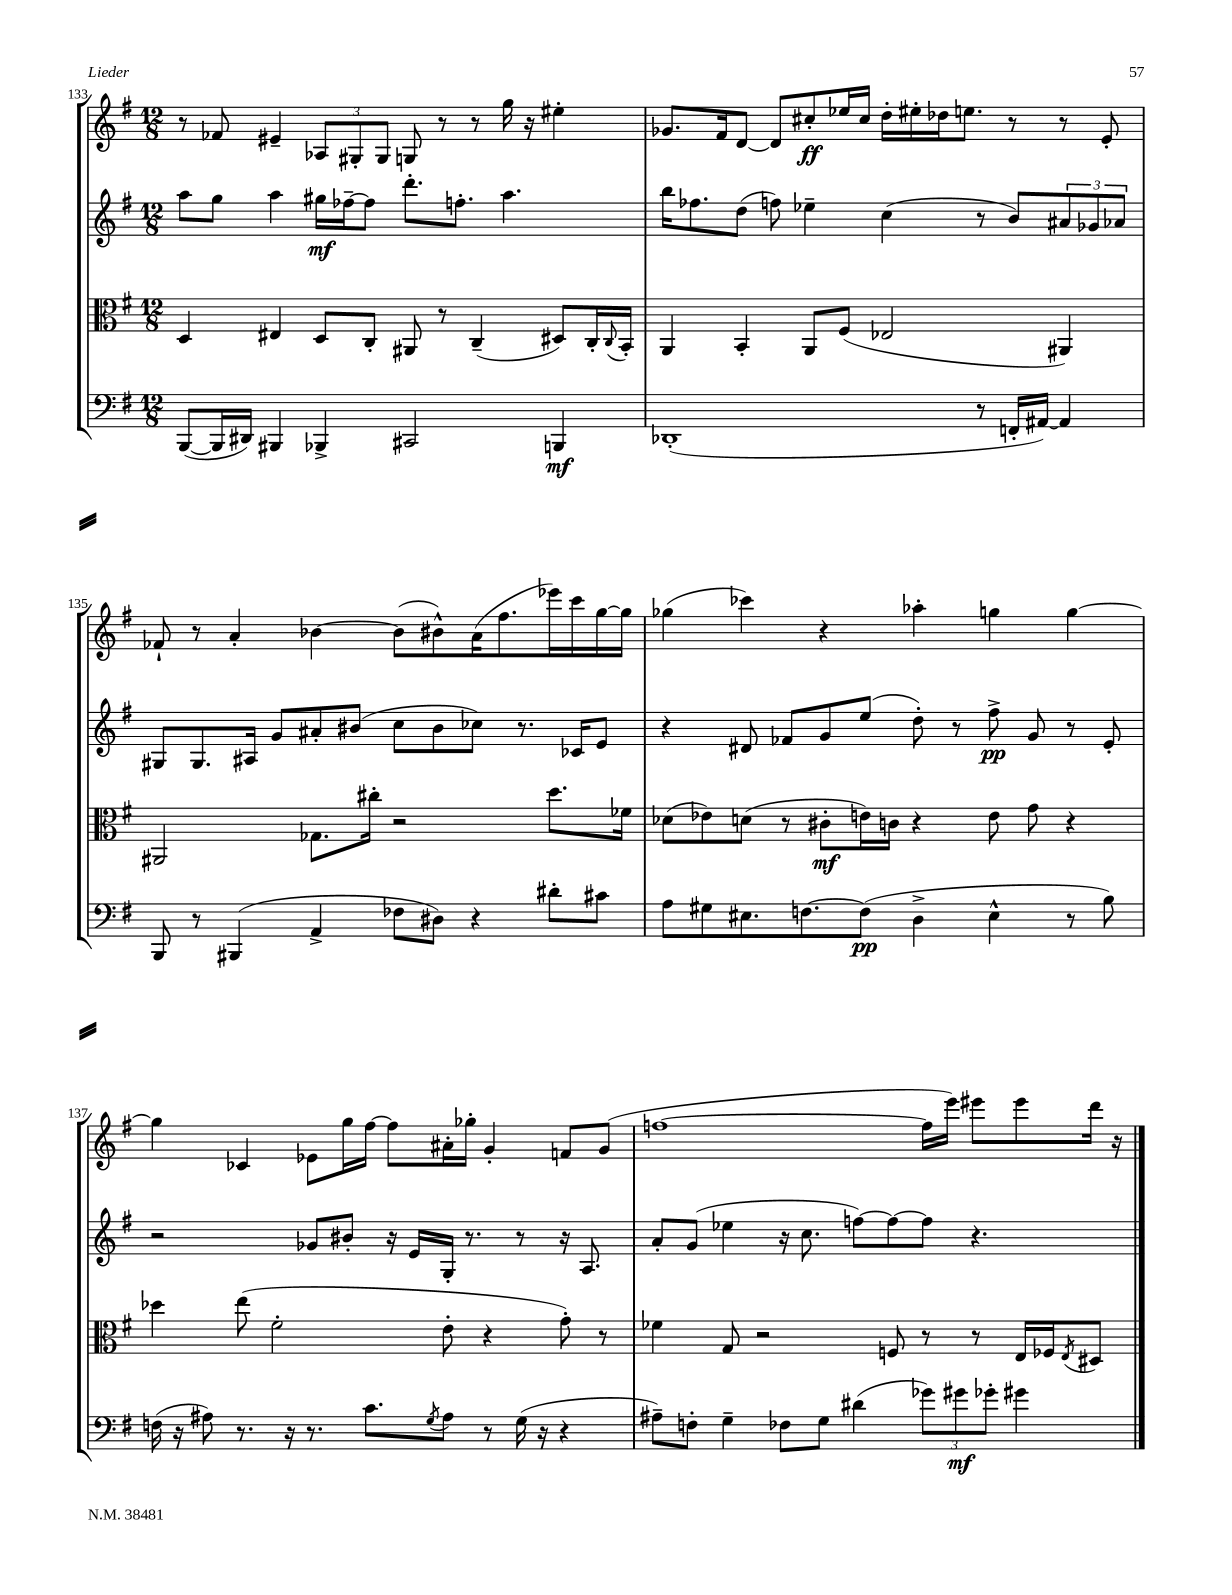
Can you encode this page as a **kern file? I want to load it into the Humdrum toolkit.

**kern	**kern	**kern	**kern
*staff4	*staff3	*staff2	*staff1
*clefF4	*clefC3	*clefG2	*clefG2
*k[f#]	*k[f#]	*k[f#]	*k[f#]
*M12/8	*M12/8	*M12/8	*M12/8
([8BBB	4D	8aa	8r
16BBB]	.	8gg	8f-
16DD#)	.	.	.
4BBB#	4E#	4aa	4e#~
4BBB-^	8D	16gg#	12A-
.	.	[16ff-~	.
.	.	.	12G#'
.	8C'	8ff-]	.
.	.	.	12G#
2CC#	8AA#	8.ddd'	8G
.	8r	.	8r
.	.	8.ff'	.
.	(4C~	.	8r
.	.	4.aa	16gg
.	.	.	16r
4BBB	8D#)	.	4ee#'
.	16C'	.	.
.	8qqC	.	.
.	16BB'	.	.
=	=	=	=
(1DD-'	4AA	16bb	8.g-
.	.	8.ff-	.
.	.	.	16f#
.	4BB'	(8dd	[8d
.	.	8ff)	8d]
.	8AA	4ee-~	8cc#'
.	(8F#	.	16ee-
.	.	.	16cc#
.	2E-	(4cc	16dd'
.	.	.	16ee#'
.	.	.	16dd-
.	.	.	8.ee
8r	.	8r	.
16FF'	.	8b)	8r
[16AA#)	.	.	.
4AA#]	4AA#)	12a#	8r
.	.	12g-	.
.	.	.	8e'
.	.	12a-	.
=	=	=	=
8BBB	2AA#	8G#	8f-`
8r	.	8.G#	8r
(4BBB#	.	.	4a'
.	.	16A#	.
.	.	8g	.
4AA^	8.G-	8a#'	[4b-
.	.	(8b#	.
.	16cc#'	.	.
8F-	2r	8cc	(8b-]
8D#)	.	8b#	8b#^^)
4r	.	8cc-)	(16a
.	.	.	8.ff#
.	.	8.r	.
8d#'	8.dd	.	16eee-)
.	.	16c-	16ccc
8c#	.	8e	[16gg
.	16f-	.	16gg]
=	=	=	=
8A	(8d-	4r	(4gg-
8G#	8e-)	.	.
8.E#	(8d	8d#	4ccc-)
.	8r	8f-	.
[8.F	.	.	.
.	8c#'	8g	4r
(8F]	16e)	(8ee	.
.	16c	.	.
4D^	4r	8dd')	4aa-'
.	.	8r	.
4E#^^	8e	8ff#^	4gg
.	8g	8g	.
8r	4r	8r	[4gg
8B)	.	8e'	.
=	=	=	=
(16F	4dd-	2r	4gg]
16r	.	.	.
8A#)	.	.	.
8.r	(8ee	.	4c-
.	2f#'	.	.
16r	.	.	.
8.r	.	8g-	8e-
.	.	8b#'	16gg
8.c	.	.	[16ff#
.	.	16r	8ff#]
.	.	16e	.
8qG	.	.	.
8A#	8e'	16G'	16a#'
.	.	8.r	16gg-'
8r	4r	.	4g'
(16G	.	8r	.
16r	.	.	.
4r	8g')	16r	8f
.	.	8.A	.
.	8r	.	(8g
=	=	=	=
8A#~)	4f-	8a'	[1ff
8F'	.	(8g	.
4G~	8G	4ee-	.
.	2r	.	.
8F-	.	16r	.
.	.	8.cc	.
8G	.	.	.
(4d#	.	[8ff)	.
.	8F	8ff_	.
12g-)	8r	8ff]	16ff]
.	.	.	16eee)
12g#	.	.	.
.	8r	4.r	8eee#
12g-'	.	.	.
4g#	16E	.	8eee#
.	16F-	.	.
.	8qE	.	.
.	8D#	.	16ddd
.	.	.	16r
==	==	==	==
*-	*-	*-	*-
